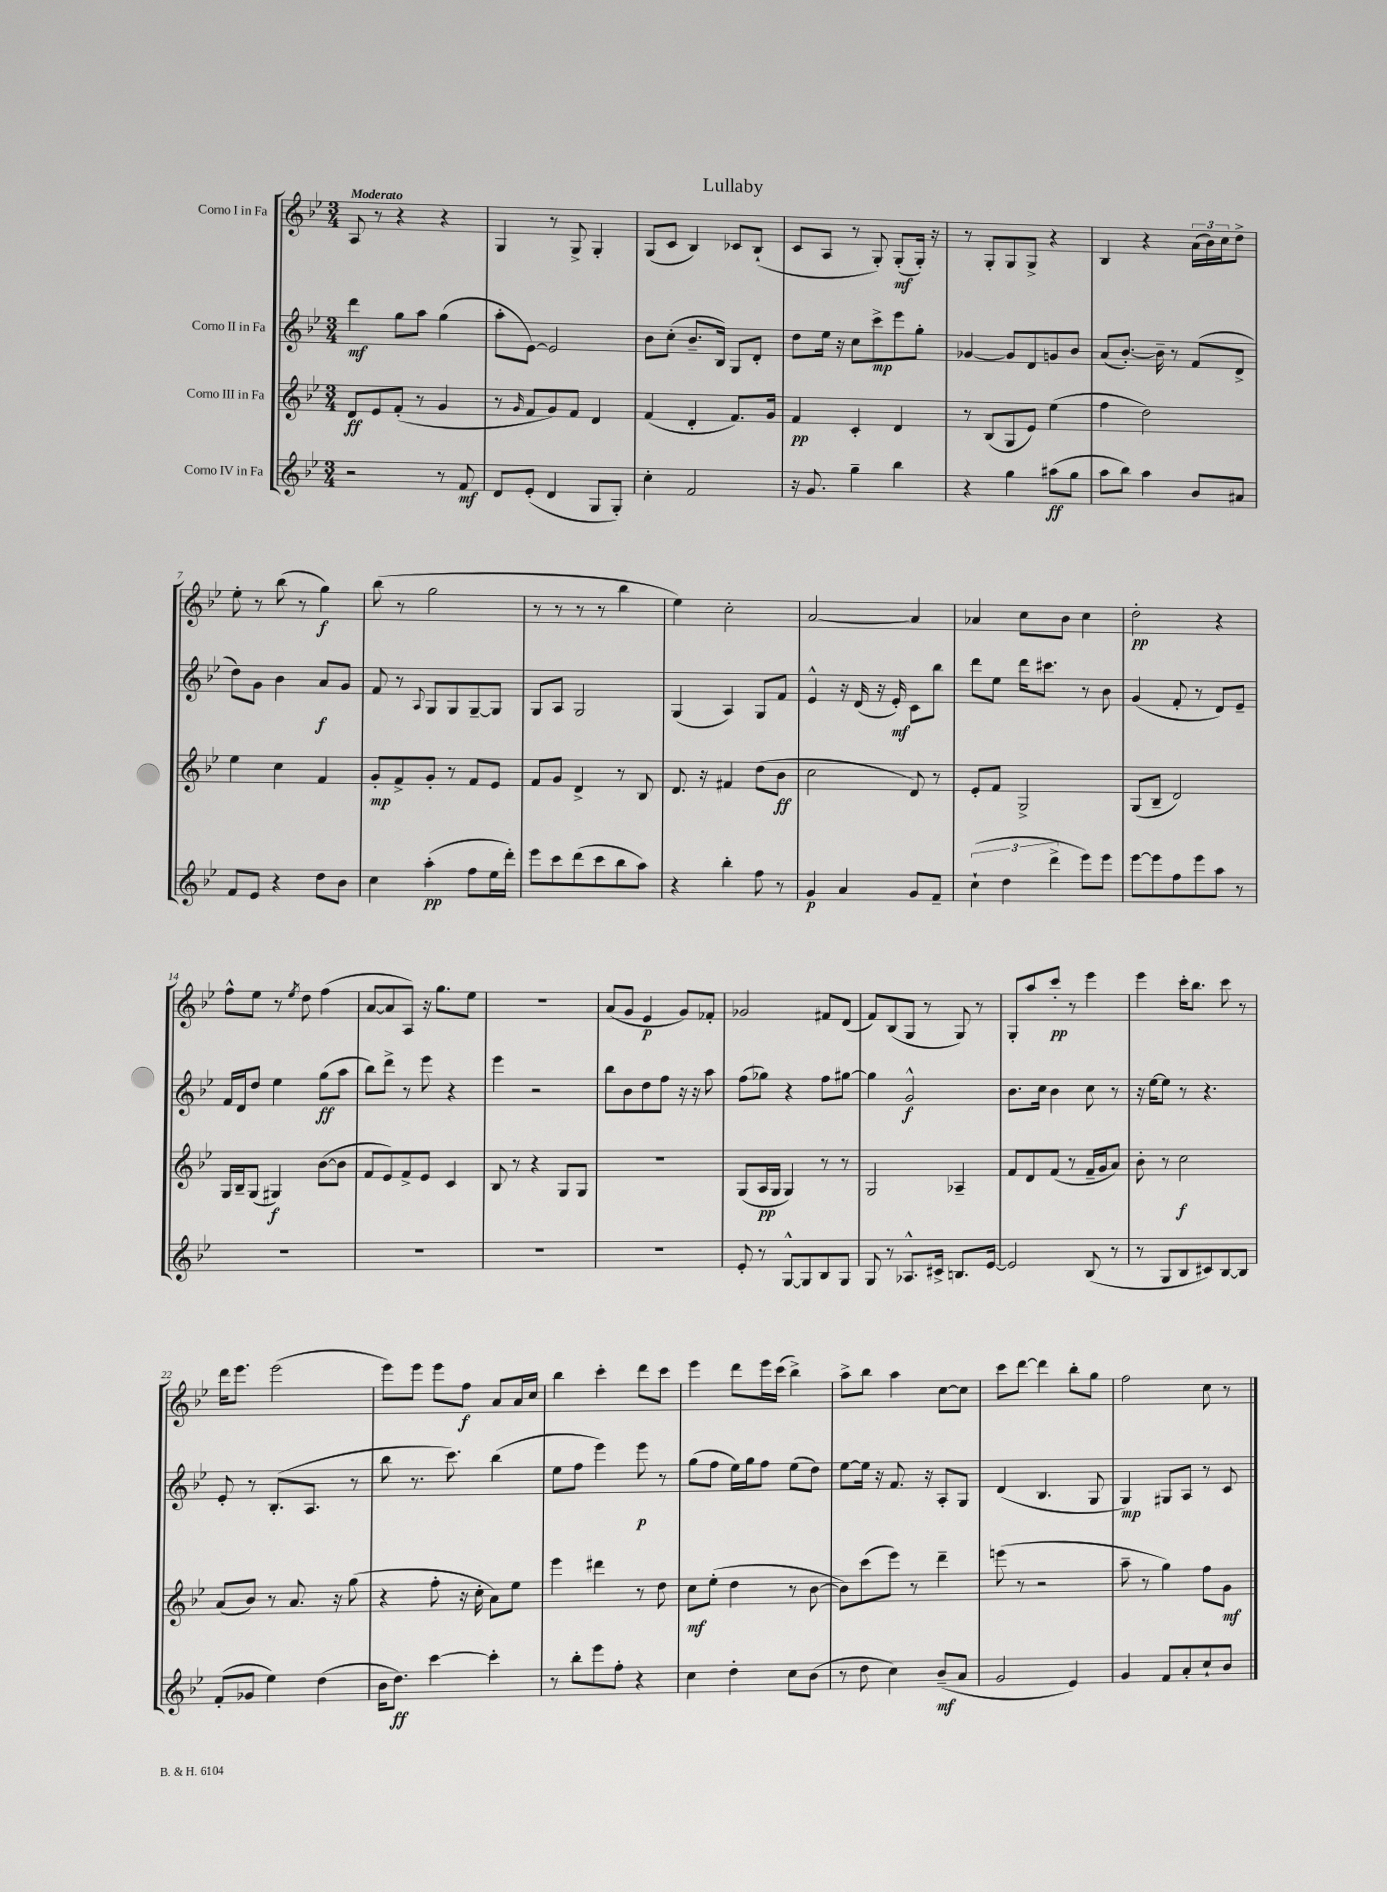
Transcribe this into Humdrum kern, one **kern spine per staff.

**kern	**kern	**kern	**kern
*staff4	*staff3	*staff2	*staff1
*clefG2	*clefG2	*clefG2	*clefG2
*k[b-e-]	*k[b-e-]	*k[b-e-]	*k[b-e-]
*M3/4	*M3/4	*M3/4	*M3/4
2r	8d	4ddd	8A
.	8e-	.	8r
.	(8f'	8gg	4r
.	8r	8aa	.
8r	4g	(4gg	4r
8f	.	.	.
=	=	=	=
8d	8r	8aa'	4G
.	16qqg	.	.
(8e-'	8f	[8e-)	.
4d	8g)	2e-]	8r
.	8f	.	8G^
8G	4d	.	4G'
8G')	.	.	.
=	=	=	=
4cc'	(4f	8b-	(8G
.	.	(8cc'	8c
2f	4d'	8.b-~	4B-)
.	.	16B-)	.
.	8.f)	8G	8c-
.	.	8d'	(8B-`
.	16g	.	.
=	=	=	=
16r	4f	8dd	8c
8.g	.	.	.
.	.	16ee-	8A
.	.	16r	.
4gg~	4c'	8cc	8r
.	.	8ccc^	8G')
4bb-	4d	8eee-	(8G'
.	.	8gg'	16G')
.	.	.	16r
=	=	=	=
4r	8r	[4g-	8r
.	(8B-	.	8G'
4gg	8G	8g-]	8G
.	8e-)	8d	8G^
(8aa#	(4ee-	8g	4r
8gg	.	8b-	.
=	=	=	=
8aa	4ff	(8a	4B-
8bb-)	.	[8.b-')	.
4aa	2dd)	.	4r
.	.	16b-~]	.
.	.	8r	.
8b-	.	(8f	(24a
.	.	.	24b-)
.	.	.	24cc
8a#	.	8d^	8dd^
=	=	=	=
8f	4ee-	8dd)	8ee-'
8e-	.	8g	8r
4r	4cc	4b-	(8bb-
.	.	.	8r
8dd	4f	8a	4gg)
8b-	.	8g	.
=	=	=	=
4cc	8g'	8f	(8bb-
.	8f^	8r	8r
.	.	8qqA	.
(4aa'	8g'	8G	2gg
.	8r	8G	.
8ff	8f	[8G~	.
16ee-	8e-	8G]	.
16ddd')	.	.	.
=	=	=	=
8eee-	8f	8G	8r
8ccc	8g	8A	8r
(8ddd	4d^	2G	8r
8ccc	.	.	8r
8bb-	8r	.	4bb-
8aa)	8B-	.	.
=	=	=	=
4r	8.d	(4G	4ee-)
.	16r	.	.
4bb-'	4f#	4A)	2cc'
8ff	(8dd	8G	.
8r	8b-	8f	.
=	=	=	=
4g	2cc	4e-^^	[2a
4a	.	16r	.
.	.	(16d	.
.	.	16r	.
.	.	16e-')	.
8g	8d)	8c	4a]
8f~	8r	8bb-	.
=	=	=	=
(6cc`	8e-'	8ddd	4a-
.	8f	8ee-	.
6dd	.	.	.
.	2G^	16ddd	8cc
.	.	8.ccc#	.
6ddd^	.	.	.
.	.	.	8b-
8eee-)	.	8r	4cc
8eee-	.	8b-	.
=	=	=	=
[8eee-	(8G	(4g	2dd'
8eee-]	8B-~	.	.
8ff	2d)	8f'	.
8eee-	.	8r	.
8aa	.	8d)	4r
8r	.	8e-~	.
=	=	=	=
2.r	16G	16f	8ff^^
.	16B-~	16d	.
.	(8G	8dd	8ee-
.	4G#)	4ee-	8r
.	.	.	8qee-
.	.	.	8dd
.	([8b-	(8gg	(4ff
.	8b-]	8aa	.
=	=	=	=
2.r	8f	8bb-)	[8a
.	8e-)	8ddd^	8a]
.	8f^	8r	8A)
.	8e-	8eee-	16r
.	.	.	8.gg
.	4c	4r	.
.	.	.	8ee-
=	=	=	=
2.r	8B-	4eee-	2.r
.	8r	.	.
.	4r	2r	.
.	8G	.	.
.	8G	.	.
=	=	=	=
2.r	2.r	8bb-	(8a
.	.	8b-	8g
.	.	8dd	4e-
.	.	8ff	.
.	.	16r	8g)
.	.	16r	.
.	.	8aa	8f-'
=	=	=	=
8e-'	(8G	(8ff	2g-
8r	16A	8gg-)	.
.	16G	.	.
[8G^^	4G)	4r	.
8G]	.	.	.
8B-	8r	8ff	8f#
8G	8r	[8gg#	(8d
=	=	=	=
8G	2G	4gg#]	8f)
8r	.	.	(8B-
8.A-^^	.	2g^^	8G
.	.	.	8r
16c#^	.	.	.
8.B	4A-~	.	8G)
.	.	.	8r
[16e-	.	.	.
=	=	=	=
2e-]	8f	8.b-	8G'
.	8d	.	8aa
.	.	16cc	.
.	(8f	4b-	8ccc'
.	8r	.	8r
(8B-	16f~	8cc	4eee-
.	16g	.	.
8r	8a)	8r	.
=	=	=	=
8r	8b-'	16r	4eee-
.	.	[16ee-	.
8G	8r	8ee-]	.
8B-	2cc	8r	16ccc'
.	.	.	8.bb-
8c#)	.	4.r	.
[8B-	.	.	8ccc
8B-]	.	.	8r
=	=	=	=
(8f'	(8a	8e-'	16ddd
.	.	.	8.eee-
8g-	8b-)	8r	.
4ee-)	8r	(8.B-'	(2eee-
.	8.a	.	.
.	.	8.A	.
(4dd	.	.	.
.	16r	.	.
.	(8gg	8r	.
=	=	=	=
16b-	4r	8bb-	8eee-)
8.dd)	.	.	.
.	.	8.r	8eee-
[4ccc	8ff'	.	8eee-
.	.	8.ccc)	.
.	16r	.	8ff
.	16cc'	.	.
4ccc']	8a)	(4bb-	8a
.	8ee-	.	16a
.	.	.	16cc
=	=	=	=
8r	4eee-	8ee-	4bb-
8bb-'	.	8ff	.
8eee-	4ddd#	4eee-)	4ccc'
8ff'	.	.	.
4r	8r	8eee-	8ddd
.	8dd	8r	8ccc
=	=	=	=
4cc	8cc	(8gg	4eee-
.	(8ee-'	8ff	.
4dd'	4dd	16ee-)	8ddd
.	.	16gg	.
.	.	8ff	16eee-
.	.	.	(16ccc
8cc	8r	(8ee-	4bb-^)
(8b-	[8b-	8dd)	.
=	=	=	=
8r	8b-])	[8ee-	8aa^
8dd	(8ccc	16ee-]	8bb-
.	.	16r	.
4cc)	8eee-)	8.f	4aa
.	8r	.	.
.	.	16r	.
(8b-~	4ddd~	8A'	[8cc
8a	.	8G	8cc]
=	=	=	=
2g	(8eee	(4d	8ccc
.	8r	.	[8ddd
.	2r	4.B-	4ddd]
4e-)	.	.	8bb-'
.	.	8G	8gg
=	=	=	=
4g	8aa~	4G)	2ff
.	8r	.	.
8f	4gg)	8G#	.
8a'	.	8A	.
8cc`	8ff	8r	8cc
8b-	8g	8c	8r
==	==	==	==
*-	*-	*-	*-
